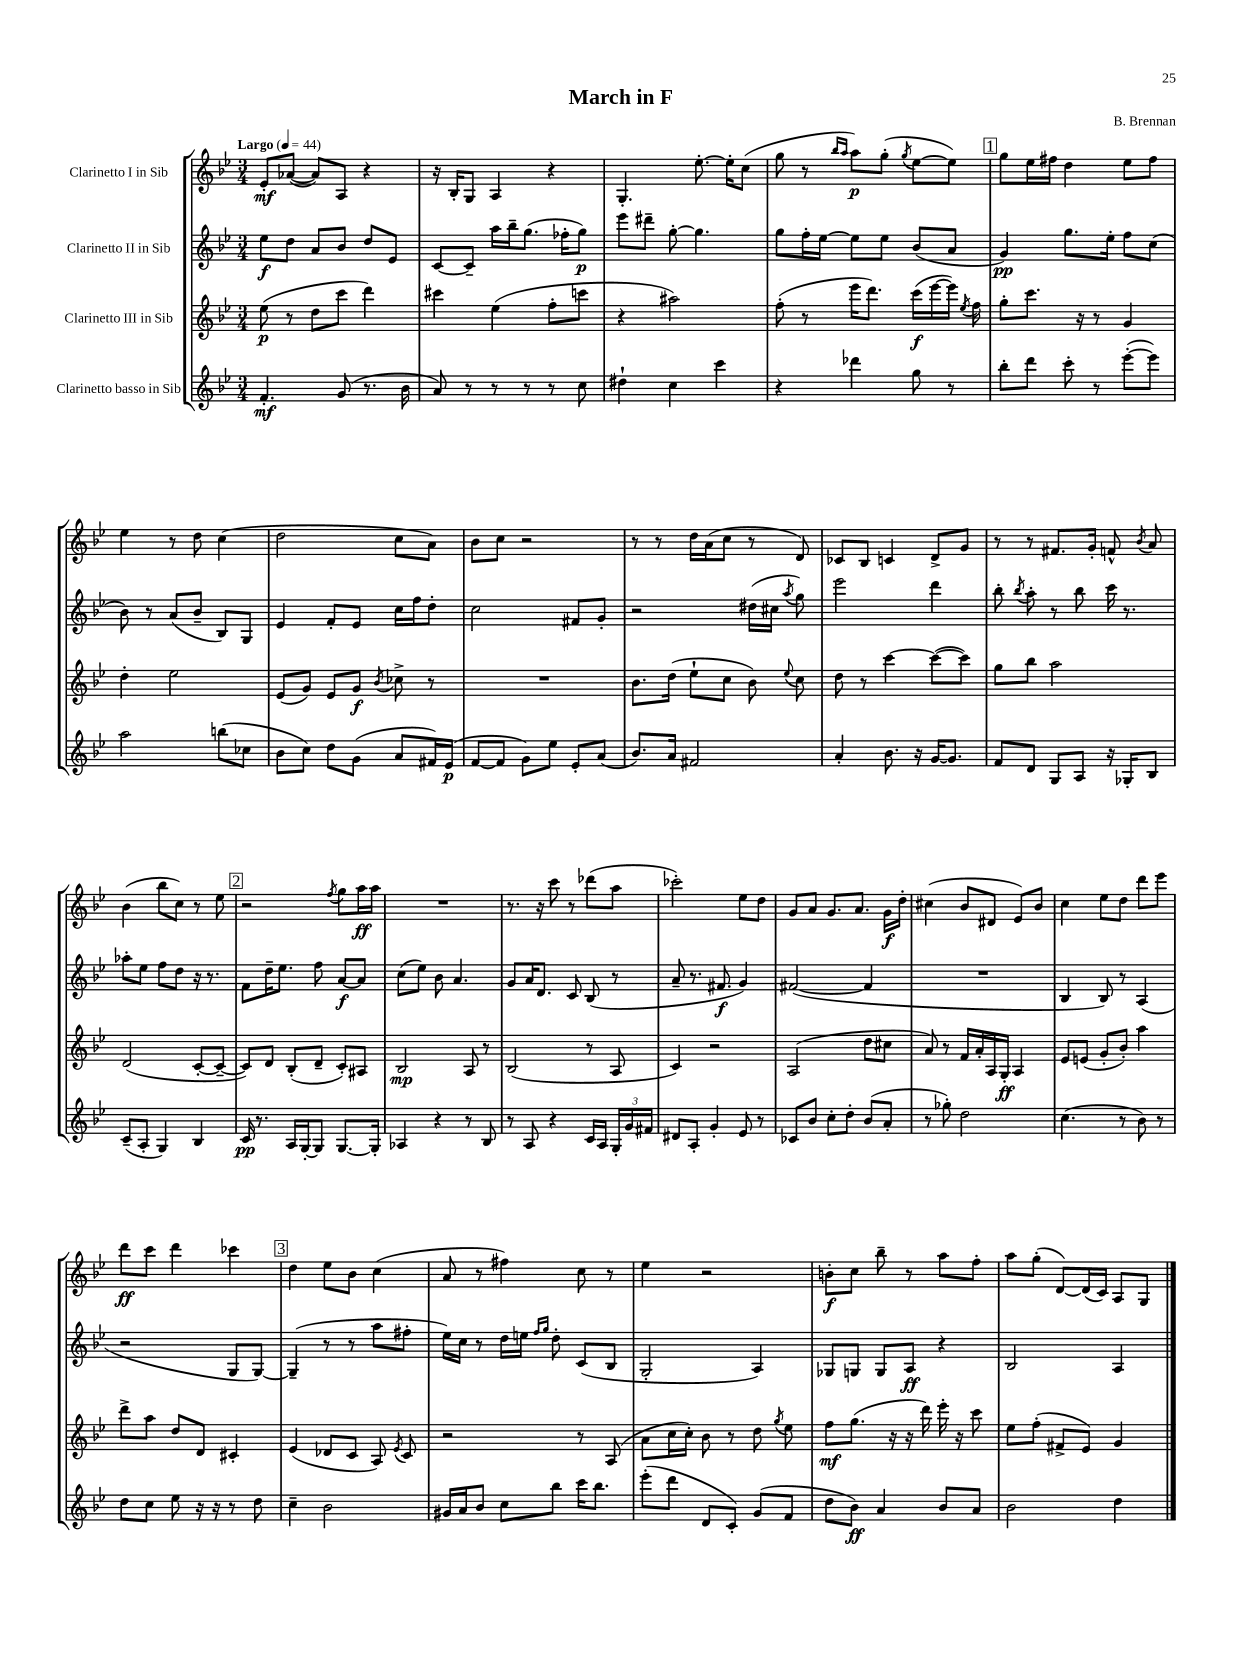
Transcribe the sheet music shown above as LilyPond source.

\header { title = "March in F" composer = "B. Brennan" }
<<
\new StaffGroup <<
\new Staff = "s0" \with { instrumentName = "Clarinetto I in Sib" } {
    \clef treble \key bes \major \numericTimeSignature \time 3/4 \tempo "Largo" 4 = 44
    \autoBeamOff ees'8[-.\mf aes'8]~( aes'8[) a8] r4 |
    r16 bes16[-. g8] a4 r4 |
    g4.-. ees''8.~-. ees''16[-. c''8]( |
    g''8 r8 \grace { bes''16[ a''16] } a''8[\p) g''8]-.( \acciaccatura { g''8 } ees''8[~ ees''8]) |
    \mark \markup { \box "1" } g''8[ ees''16 fis''16] d''4 ees''8[ fis''8] |
    ees''4 r8 d''8 c''4( |
    d''2 c''8[ a'8]) |
    bes'8[ c''8] r2 |
    r8 r8 d''16[ a'16( c''8] r8 d'8) |
    ces'8[ bes8] c'4 d'8[-> g'8] |
    r8 r8 fis'8.[ g'16]-. f'8-^ \acciaccatura { bes'8 } a'8 |
    bes'4( bes''8[ c''8]) r8 ees''8 |
    \mark \markup { \box "2" } r2 \acciaccatura { f''8 } g''8[ a''16\ff a''16] |
    R2. |
    r8. r16 c'''8 r8 des'''8[( a''8] |
    ces'''2-.) ees''8[ d''8] |
    g'8[ a'8] g'8.[ a'8.] g'16[\f d''16]-. |
    cis''4( bes'8[ dis'8] ees'8[) bes'8] |
    c''4 ees''8[ d''8] d'''8[ ees'''8] |
    d'''8[\ff c'''8] d'''4 ces'''4 |
    \mark \markup { \box "3" } d''4 ees''8[ bes'8] c''4( |
    a'8 r8 fis''4) c''8 r8 |
    ees''4 r2 |
    b'8[-.\f c''8] bes''8-- r8 a''8[ f''8]-. |
    a''8[ g''8]-.( d'8[~) d'16( c'16]) a8[ g8] \bar "|." |
}
\new Staff = "s1" \with { instrumentName = "Clarinetto II in Sib" } {
    \clef treble \key bes \major \numericTimeSignature \time 3/4
    \autoBeamOff ees''8[\f d''8] a'8[ bes'8] d''8[ ees'8] |
    c'8[~ c'8]-- a''16[ bes''16-- g''8.]( fes''16[-. g''8]\p) |
    ees'''8[ dis'''8]-- g''8~-. g''4. |
    g''8[ f''16-. ees''16]~ ees''8[ ees''8] bes'8[( a'8] |
    \mark \markup { \box "1" } g'4\pp) g''8.[ ees''16]-. f''8[ c''8]( |
    bes'8) r8 a'8[( bes'8]-- bes8[) g8] |
    ees'4 f'8[-. ees'8] c''16[ f''16 d''8]-. |
    c''2 fis'8[ g'8]-. |
    r2 dis''16[( cis''16] \acciaccatura { a''8 } g''8) |
    ees'''2 d'''4 |
    bes''8-. \acciaccatura { bes''8 } a''8-. r8 bes''8 c'''16 r8. |
    aes''8[-. ees''8] f''8[ d''8] r16 r8. |
    \mark \markup { \box "2" } f'8[ d''16-- ees''8.] f''8 a'8[~\f a'8] |
    c''8[( ees''8]) bes'8 a'4. |
    g'8[ a'16 d'8.] c'8 bes8( r8 |
    a'8-- r8. fis'8.\f g'4) |
    fis'2~( fis'4 |
    R2. |
    bes4 bes8) r8 a4( |
    r2 g8[ g8]~) |
    \mark \markup { \box "3" } g4--( r8 r8 a''8[ fis''8]-. |
    ees''16[) c''16] r8 d''16[ e''16] \grace { f''16[ g''16] } d''8-. c'8[( bes8] |
    g2-. a4) |
    ges8[ g8] g8[ a8]\ff r4 |
    bes2 a4 \bar "|." |
}
\new Staff = "s2" \with { instrumentName = "Clarinetto III in Sib" } {
    \clef treble \key bes \major \numericTimeSignature \time 3/4
    \autoBeamOff ees''8\p( r8 d''8[ c'''8] d'''4) |
    cis'''4 ees''4( f''8[-. c'''8] |
    r4 ais''2) |
    f''8-.( r8 ees'''16[ d'''8.]) c'''16[\f( ees'''16~ ees'''16]) \acciaccatura { ees''8 } f''16 |
    \mark \markup { \box "1" } g''8[-. c'''8.] r16 r8 g'4 |
    d''4-. ees''2 |
    ees'8[( g'8]) ees'8[ g'8]\f \acciaccatura { bes'8 } ces''8-> r8 |
    R2. |
    bes'8.[ d''16]( ees''8[-! c''8] bes'8) \appoggiatura { ees''8 } c''8 |
    d''8 r8 c'''4~ c'''8[~( c'''8]) |
    g''8[ bes''8] a''2 |
    d'2( c'8[~-. c'8]~-- |
    \mark \markup { \box "2" } c'8[) d'8] bes8[-.( d'8]-- c'8[-.) ais8] |
    bes2\mp a8 r8 |
    bes2( r8 a8 |
    c'4) r2 |
    a2( d''8[ cis''8] |
    a'8) r8 f'16[ a'16-. a16 g16]-.\ff a4 |
    ees'8[ e'8]( g'8[-. bes'8]-.) a''4 |
    d'''8[-> a''8] d''8[ d'8] cis'4-. |
    \mark \markup { \box "3" } ees'4( des'8[ c'8] a8) \acciaccatura { ees'8 } c'8 |
    r2 r8 a8( |
    a'8[ c''16 c''16]-.) bes'8 r8 d''8 \acciaccatura { g''8 } ees''8 |
    f''8[\mf g''8.]( r16 r16 d'''16) ees'''16-. r16 c'''8 |
    ees''8[ f''8]-.( fis'8[-> ees'8]) g'4 \bar "|." |
}
\new Staff = "s3" \with { instrumentName = "Clarinetto basso in Sib" } {
    \clef treble \key bes \major \numericTimeSignature \time 3/4
    \autoBeamOff f'4.-.\mf g'8( r8. bes'16 |
    a'8) r8 r8 r8 r8 c''8 |
    dis''4-! c''4 c'''4 |
    r4 des'''4 g''8 r8 |
    \mark \markup { \box "1" } bes''8[-. d'''8] c'''8-. r8 ees'''8[~-.( ees'''8]) |
    a''2 b''8[( ces''8] |
    bes'8[ c''8]) d''8[ g'8]( a'8[ fis'16) ees'16]\p( |
    f'8[~ f'8] g'8[) ees''8] ees'8[-. a'8]( |
    bes'8.[) a'16] fis'2 |
    a'4-. bes'8. r16 g'16[~ g'8.] |
    f'8[ d'8] g8[ a8] r16 ges16[-. bes8] |
    c'8[--( a8]-. g4) bes4 |
    \mark \markup { \box "2" } c'16\pp r8. a16[ g16~-. g8] g8.[~ g16]-. |
    aes4 r4 r8 bes8 |
    r8 a8 r4 c'16[ a16] \tuplet 3/2 { g16[-. g'16 fis'16] } |
    dis'8[ a8]-. g'4-. ees'8 r8 |
    ces'8[ bes'8] c''8[-. d''8]-. bes'8[( a'8]-. |
    r8 ges''8-.) d''2 |
    c''4.( r8 bes'8) r8 |
    d''8[ c''8] ees''8 r16 r16 r8 d''8 |
    \mark \markup { \box "3" } c''4-- bes'2 |
    gis'16[ a'16 bes'8] c''8[ bes''8] c'''16[ bes''8.] |
    ees'''8[-.( d'''8] d'8[ c'8]-.) g'8[( f'8] |
    d''8[ bes'8]\ff) a'4 bes'8[ a'8] |
    bes'2 d''4 \bar "|." |
}
>>
>>
\layout { \context { \Score \remove "Bar_number_engraver" } }
